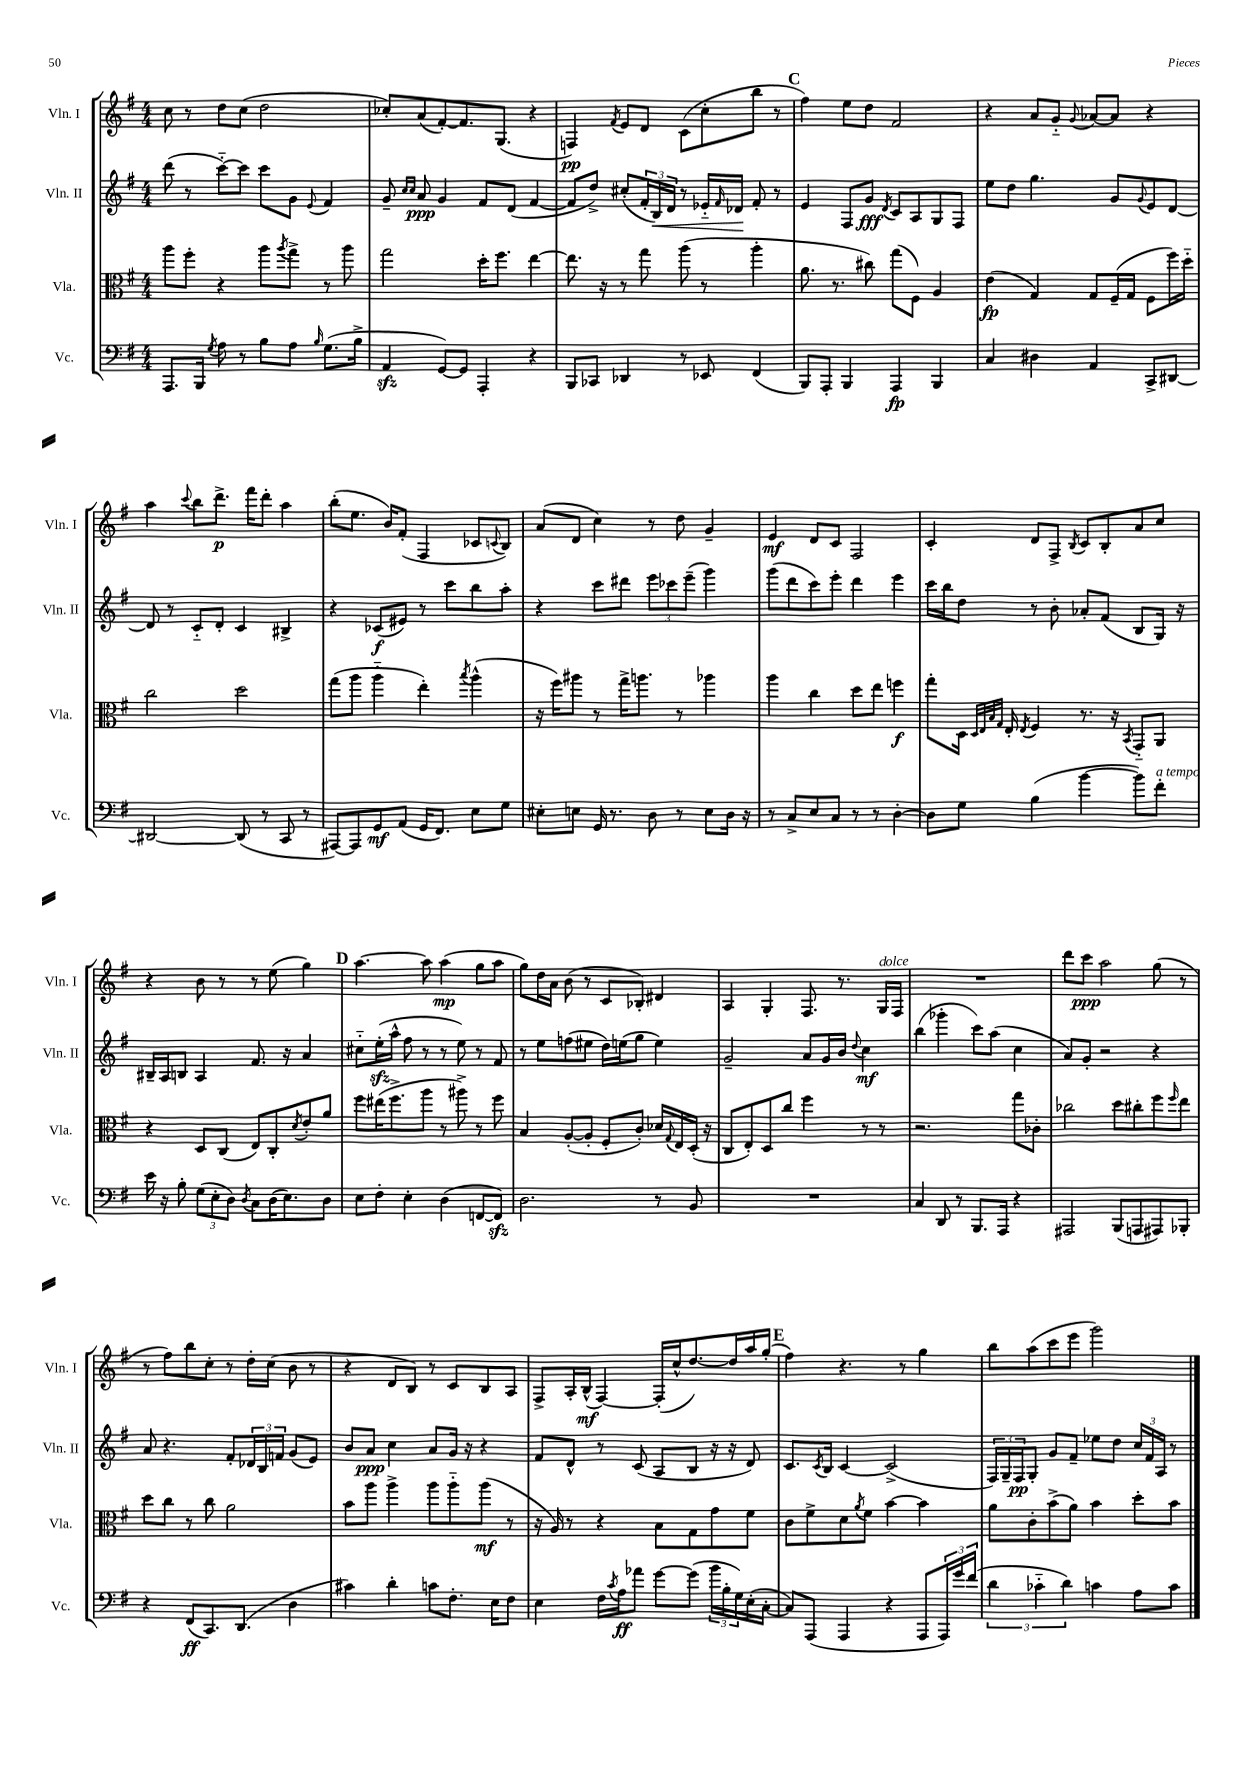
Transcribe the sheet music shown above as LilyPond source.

<<
\new StaffGroup <<
\new Staff = "s0" \with { instrumentName = "Vln. I" shortInstrumentName = "Vln. I" } {
    \clef treble \key g \major \numericTimeSignature \time 4/4
    c''8 r8 d''8 c''8( d''2 |
    ces''8-.) a'8( fis'8~-.) fis'8. g8.( r4 |
    f4\pp) \acciaccatura { fis'8 } e'8 d'8 c'8( c''8-. b''8 r8 |
    \mark \markup { \bold "C" } fis''4) e''8 d''8 fis'2 |
    r4 a'8 g'8-_ \appoggiatura { g'8 } aes'8~ aes'8 r4 |
    a''4 \appoggiatura { c'''8 } b''8 d'''8.->\p fis'''16 d'''8-. a''4 |
    b''8-.( e''8. b'16) fis'8-.( fis4 ces'8 \appoggiatura { c'8 } b8) |
    a'8( d'8 c''4) r8 d''8 g'4-- |
    e'4\mf d'8 c'8 fis2 |
    c'4-. d'8 fis8-> \acciaccatura { b8 } c'8 b8-. a'8 c''8 |
    r4 b'8 r8 r8 e''8( g''4) |
    \mark \markup { \bold "D" } a''4.~ a''8 a''4\mp( g''8 a''8 |
    g''8) d''16 a'16 b'8( r8 c'8 bes8-.) dis'4 |
    a4 g4-. fis8. r8. g16^\markup { \italic "dolce" } fis16 |
    R1 |
    d'''8 c'''8\ppp a''2 g''8( r8 |
    r8 fis''8) b''8 c''8-. r8 d''16-. c''16( b'8 r8 |
    r4 d'8 b8) r8 c'8 b8 a8 |
    fis8-> a16-. b16-^\mf( fis4~) fis16-.( c''16-^ d''8.~) d''16 a''16 g''16-.( |
    \mark \markup { \bold "E" } fis''4) r4. r8 g''4 |
    b''8 a''8( c'''8 e'''8 g'''2) \bar "|." |
}
\new Staff = "s1" \with { instrumentName = "Vln. II" shortInstrumentName = "Vln. II" } {
    \clef treble \key g \major \numericTimeSignature \time 4/4
    d'''8( r8 c'''8~-_) c'''8 c'''8 g'8 \appoggiatura { e'8 } fis'4 |
    g'8-- \grace { c''16 c''16 } a'8\ppp g'4 fis'8 d'8( fis'4~ |
    fis'8 d''8->) cis''8-.( \tuplet 3/2 { fis'16-. b16\<) d'16 } r8 ees'16-_ \grace { fis'16 } des'16\! fis'8-. r8 |
    \mark \markup { \bold "C" } e'4 fis8 g'8\fff \acciaccatura { d'8 } c'8 a8 g8 fis8 |
    e''8 d''8 g''4. g'8 \appoggiatura { g'8 } e'8 d'8~ |
    d'8 r8 c'8-_ d'8-. c'4 bis4-> |
    r4 ces'8\f( eis'8) r8 c'''8 b''8 a''8-. |
    r4 c'''8 dis'''8 \tuplet 3/2 { e'''8 ces'''8 e'''8--( } g'''4) |
    g'''8( d'''8 c'''8) e'''8-. d'''4 e'''4 |
    c'''16 b''16 d''8 r8 b'8-. aes'8-. fis'8( b8 g16) r16 |
    bis16-- a16 b8 a4 fis'8. r16 a'4 |
    \mark \markup { \bold "D" } cis''8-_ e''16-.\sfz( a''16-^ fis''8 r8 r8 e''8) r8 fis'8 |
    r8 e''8 f''8( eis''8 d''16) e''16( g''8 e''4) |
    g'2-- a'8 g'16 b'16 \appoggiatura { d''8 } c''4\mf |
    b''4( ges'''4-. c'''8) a''8( c''4 |
    a'8) g'8-. r2 r4 |
    a'8 r4. fis'8-. \tuplet 3/2 { des'16 b16 f'16 } g'8( e'8) |
    b'8 a'8\ppp c''4 a'8 g'16 r16 r4 |
    fis'8 d'8-^ r8 c'8( a8 b8 r16 r16 d'8) |
    \mark \markup { \bold "E" } c'8. \acciaccatura { c'8 } b16 c'4~ c'2->( |
    \tuplet 3/2 { fis16) g16-- fis16\pp } g8-. g'8 fis'8-- ees''8 d''8 \tuplet 3/2 { c''16 fis'16 a16 } r8 \bar "|." |
}
\new Staff = "s2" \with { instrumentName = "Vla." shortInstrumentName = "Vla." } {
    \clef alto \key g \major \numericTimeSignature \time 4/4
    a''8 fis''8-. r4 a''8 \acciaccatura { a''8 } g''8-> r8 a''8 |
    g''2 d''16-. fis''8. e''4~ |
    e''8. r16 r8 g''8 a''8( r8 a''4-. |
    \mark \markup { \bold "C" } a'8. r8. cis''8) g''8( fis8) a4 |
    e'4\fp( g4) g8 fis16--( g16 fis8 fis''16) d''16-_ |
    c''2 d''2 |
    g''8( a''8 a''4-_ e''4-.) \acciaccatura { b''8 } a''4-^( |
    r16 fis''16) ais''8 r8 g''16-> a''8. r8 aes''4 |
    a''4 c''4 d''8 e''8 f''4\f |
    g''8-. d16 \grace { d32 e32 b32 g32 } e16-. \acciaccatura { e8 } fis4 r8. r16 \acciaccatura { b,8 } g,8-_ a,8 |
    r4 d8 c8( e8) c8-. \acciaccatura { d'8 } e'8-. a'8 |
    \mark \markup { \bold "D" } fis''8 eis''16( fis''8.-> a''8 r8 ais''8->) r8 fis''8 |
    b4 a8~-.( a8-. fis8-. c'8-.) des'16 \appoggiatura { g8 } e16 d16-.( r16 |
    c8 e8-.) d8 c''8 fis''4 r8 r8 |
    r2. g''8 ces'8-. |
    ces''2 d''8 cis''8-. fis''8 \grace { fis''16 } e''8 |
    d''8 c''8 r8 c''8 a'2 |
    b'8 a''8 a''4-> a''8 a''8-_ a''8\mf( r8 |
    r16 a16) r8 r4 b8 g8 g'8 fis'8 |
    \mark \markup { \bold "E" } c'8 fis'8-> d'8 \acciaccatura { a'8 } fis'8 b'4~ b'4 |
    a'8 c'8-. b'8->( a'8) b'4 d''8-. b'8 \bar "|." |
}
\new Staff = "s3" \with { instrumentName = "Vc." shortInstrumentName = "Vc." } {
    \clef bass \key g \major \numericTimeSignature \time 4/4
    a,,8. b,,16 \acciaccatura { g8 } a8 r8 b8 a8 \grace { b16 } g8.( b16-> |
    a,4\sfz g,8~) g,8 a,,4-. r4 |
    b,,8 ces,8 des,4 r8 ees,8 fis,4( |
    \mark \markup { \bold "C" } b,,8) a,,8-. b,,4 a,,4\fp b,,4 |
    c4 dis4 a,4 c,8-> dis,8~ |
    dis,2~ dis,8( r8 c,8 r8 |
    ais,,8~) ais,,8 g,8\mf a,8( g,16 fis,8.) e8 g8 |
    eis8-. e8 g,16 r8. d8 r8 e8 d16 r16 |
    r8 c8-> e8 c8 r8 r8 d4~-. |
    d8 g8 b4( b'4~ b'8) fis'8-.^\markup { \italic "a tempo" } |
    e'16 r16 b8-. \tuplet 3/2 { g8( e8-. d8) } \acciaccatura { d8 } c8 d16( e8.) d8 |
    \mark \markup { \bold "D" } e8 fis8-. e4-. d4( f,8~ f,8\sfz) |
    d2. r8 b,8 |
    R1 |
    c4 d,8 r8 b,,8. a,,16 r4 |
    ais,,2 b,,8( a,,8 ais,,8) bes,,8-. |
    r4 fis,8\ff( c,8.) d,8.( d4 |
    cis'4) d'4-. c'8 fis8.-. e16 fis8 |
    e4 fis16 \acciaccatura { c'8 } a16\ff aes'8 g'8~ g'8( \tuplet 3/2 { b'16 b16-. g16) } e16-.( c16~-. |
    \mark \markup { \bold "E" } c8) a,,8( a,,4 r4 a,,8 \tuplet 3/2 { a,,16) g'16 fis'16( } |
    \tuplet 3/2 { d'4 ces'4-_ d'4) } c'4 a8 c'8 \bar "|." |
}
>>
>>
\layout { \context { \Score \remove "Bar_number_engraver" } }
